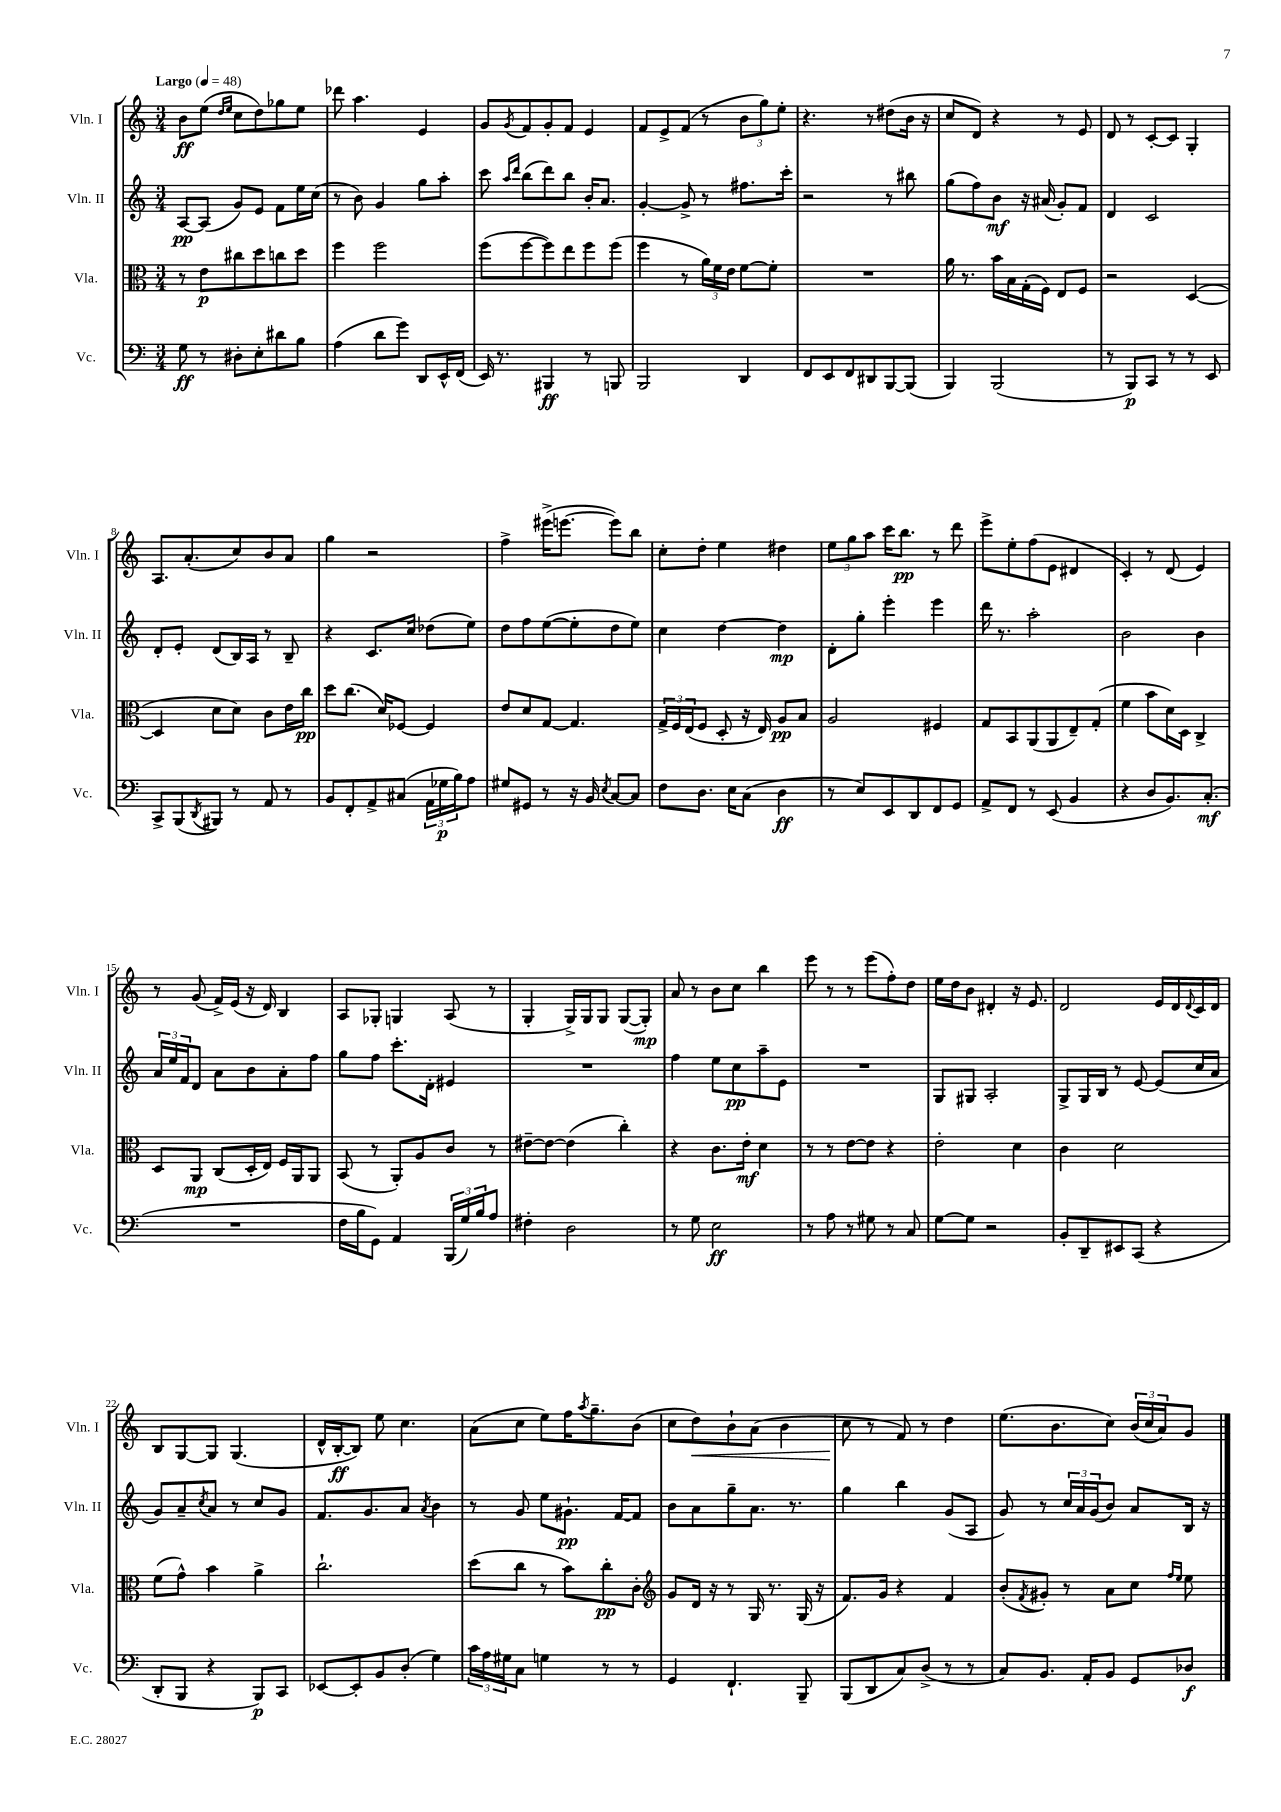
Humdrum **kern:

**kern	**dynam	**kern	**dynam	**kern	**dynam	**kern	**dynam
*part4	*part4	*part3	*part3	*part2	*part2	*part1	*part1
*staff4	*staff4	*staff3	*staff3	*staff2	*staff2	*staff1	*staff1
*I"Vc.	*	*I"Vla.	*	*I"Vln. II	*	*I"Vln. I	*
*I'Vc.	*	*I'Vla.	*	*I'Vln. II	*	*I'Vln. I	*
*clefF4	*	*clefC3	*	*clefG2	*	*clefG2	*
*k[]	*	*k[]	*	*k[]	*	*k[]	*
*M3/4	*	*M3/4	*	*M3/4	*	*M3/4	*
*MM48	*	*MM48	*	*MM48	*	*MM48	*
=1	=1	=1	=1	=1	=1	=1	=1
!	!	!	!	!	!	!LO:TX:a:B:t=Largo	!
8G\	ff	8r	.	[8A/L	pp	8b\L	ff
8r	.	8e\L	p	(8A/J]	.	(8ee\J	.
.	.	.	.	.	.	16qqdd/LL	.
.	.	.	.	.	.	16qqee/JJ	.
8D#X'\L	.	8cc#X\	.	8g/L)	.	8cc\L	.
8E'\	.	8dd\	.	8e/J	.	8dd\)	.
8d#X\	.	8ccn\	.	8f\L	.	8gg-X\	.
8B\J	.	8dd\J	.	16ee\L	.	8ee\J	.
.	.	.	.	(16cc\JJ	.	.	.
=2	=2	=2	=2	=2	=2	=2	=2
(4A\	.	4ff\	.	8r	.	8ddd-X\	.
.	.	.	.	8b\)	.	4.aa\	.
8d\L	.	2ff\	.	4g/	.	.	.
8g\J)	.	.	.	.	.	.	.
8DD/L	.	.	.	8gg\L	.	4e/	.
16EE^^/L	.	.	.	8aa'\J	.	.	.
(16FF/JJ	.	.	.	.	.	.	.
=3	=3	=3	=3	=3	=3	=3	=3
16EE/)	.	(8ff\L	.	8ccc\	.	8g/L	.
8.r	.	.	.	.	.	.	.
.	.	.	.	16qqaa/LL	.	.	.
.	.	.	.	16qqddd/JJ	.	8qg/	.
.	.	[8ff\	.	(8bb\L	.	8f/	.
4BBB#X/	ff	8ff\])	.	8ddd\)	.	8g'/	.
.	.	8ee\	.	8bb\J	.	8f/J	.
8r	.	8ff\	.	16b'/KL	.	4e/	.
.	.	.	.	8.a/J	.	.	.
8BBBn/	.	(8ff\J	.	.	.	.	.
=4	=4	=4	=4	=4	=4	=4	=4
2BBB/	.	4ff\	.	[4g'/	.	8f/L	.
.	.	.	.	.	.	8e^/	.
.	.	8r	.	8g^/]	.	(8f/J	.
.	.	24a\LL)	.	8r	.	8r	.
.	.	24f\	.	.	.	.	.
.	.	24e\JJ	.	.	.	.	.
4DD/	.	[8f\L	.	8.ff#X\L	.	12b\L	.
.	.	.	.	.	.	12gg\)	.
.	.	8f'\J]	.	.	.	.	.
.	.	.	.	.	.	12ee'\J	.
.	.	.	.	16ccc'\Jk	.	.	.
=5	=5	=5	=5	=5	=5	=5	=5
8FF/L	.	2.r	.	2r	.	4.r	.
8EE/	.	.	.	.	.	.	.
8FF/	.	.	.	.	.	.	.
8DD#X/	.	.	.	.	.	8r	.
[8BBB/	.	.	.	8r	.	(8dd#X\L	.
(8BBB/J]	.	.	.	8bb#X\	.	16b\Jk	.
.	.	.	.	.	.	16r	.
=6	=6	=6	=6	=6	=6	=6	=6
4BBB/)	.	16a\	.	(8gg\L	.	8cc/L	.
.	.	8.r	.	.	.	.	.
.	.	.	.	8ff\)	.	8d/J)	.
(2BBB/	.	16b\LL	.	8b\J	mf	4r	.
.	.	16B\	.	.	.	.	.
.	.	(16G'\	.	16r	.	.	.
.	.	16F\JJ)	.	(16a#X/	.	.	.
.	.	8E/L	.	8g'/L)	.	8r	.
.	.	8F/J	.	8f/J	.	8e/	.
=7	=7	=7	=7	=7	=7	=7	=7
8r	.	2r	.	4d/	.	8d/	.
8BBB/L)	p	.	.	.	.	8r	.
8CC/J	.	.	.	2c/	.	[8c'/L	.
8r	.	.	.	.	.	8c/J]	.
8r	.	([4D/	.	.	.	4G'/	.
8EE/	.	.	.	.	.	.	.
!!LO:LB:g=z
=8	=8	=8	=8	=8	=8	=8	=8
8CC^/L	.	4D/]	.	8d'/L	.	8.A/L	.
(8BBB/	.	.	.	8e'/J	.	.	.
.	.	.	.	.	.	(8.a'/	.
8qDD/	.	.	.	.	.	.	.
8BBB#X/J)	.	8d\L	.	(8d/L	.	.	.
8r	.	8d\J)	.	16B/L)	.	8cc/)	.
.	.	.	.	16A/JJ	.	.	.
8AA/	.	8c\L	.	8r	.	8b/	.
8r	.	16e\L	.	8B~/	.	8a/J	.
.	.	16cc\JJ	pp	.	.	.	.
=9	=9	=9	=9	=9	=9	=9	=9
8BB/L	.	8dd\L	.	4r	.	4gg\	.
8FF'/	.	(8.cc\J	.	.	.	.	.
8AA^/	.	.	.	8.c/L	.	2r	.
.	.	16d/KL)	.	.	.	.	.
(8C#X/J	.	[8F-X/J	.	.	.	.	.
.	.	.	.	16cc/Jk	.	.	.
24AA\LL	.	4F-/]	.	(8dd-X\L	.	.	.
24G-X\	p	.	.	.	.	.	.
24B\J)	.	.	.	.	.	.	.
8A\J	.	.	.	8ee\J)	.	.	.
=10	=10	=10	=10	=10	=10	=10	=10
8G#X/L	.	8e/L	.	8dd\L	.	4ff^\	.
8GG#X/J	.	8d/	.	8ff\	.	.	.
8r	.	[8G/J	.	([8ee\	.	(16eee#X^\KL	.
.	.	.	.	.	.	[8.eeen\J	.
16r	.	4.G/]	.	8ee'\]	.	.	.
16BB/	.	.	.	.	.	.	.
8qE/	.	.	.	.	.	.	.
[8C/L	.	.	.	8dd\	.	8eee\L])	.
8C/J]	.	.	.	8ee\J)	.	8bb\J	.
=11	=11	=11	=11	=11	=11	=11	=11
8F\L	.	24G^/LL	.	4cc\	.	8cc'\L	.
.	.	24F/	.	.	.	.	.
.	.	(24E/J	.	.	.	.	.
8.D\J	.	8F/J	.	.	.	8dd'\J	.
.	.	8D'/	.	[4dd\	.	4ee\	.
16E\KL	.	.	.	.	.	.	.
(8C\J	.	16r	.	.	.	.	.
.	.	16E/)	.	.	.	.	.
4D\	ff	8A/L	pp	4dd\]	mp	4dd#X\	.
.	.	8B/J	.	.	.	.	.
=12	=12	=12	=12	=12	=12	=12	=12
8r	.	2A/	.	8d'\L	.	12ee\L	.
.	.	.	.	.	.	12gg\	.
8E/L)	.	.	.	8gg'\J	.	.	.
.	.	.	.	.	.	12aa\J	.
8EE/	.	.	.	4eee'\	.	16ccc\KL	.
.	.	.	.	.	.	8.bb\J	pp
8DD/	.	.	.	.	.	.	.
8FF/	.	4F#X/	.	4eee\	.	8r	.
8GG/J	.	.	.	.	.	8ddd\	.
=13	=13	=13	=13	=13	=13	=13	=13
8AA^/L	.	8G/L	.	16ddd\	.	8eee^\L	.
.	.	.	.	8.r	.	.	.
8FF/J	.	8BB/	.	.	.	8ee'\	.
8r	.	(8AA/	.	2aa'\	.	(8ff\	.
(8EE/	.	8AA/	.	.	.	8e\J	.
4BB/	.	8E~/)	.	.	.	4d#X/	.
.	.	(8G'/J	.	.	.	.	.
=14	=14	=14	=14	=14	=14	=14	=14
4r	.	4f\	.	2b\	.	4c'/)	.
8D/L	.	8b\L	.	.	.	8r	.
8.BB/)	.	16d\L)	.	.	.	(8d/	.
.	.	16D\JJ	.	.	.	.	.
.	.	4C^/	.	4b\	.	4e/)	.
(8.C'/J	mf	.	.	.	.	.	.
!!LO:LB:g=z
=15	=15	=15	=15	=15	=15	=15	=15
2.r	.	8D/L	.	24a/LL	.	8r	.
.	.	.	.	24ee/	.	.	.
.	.	.	.	24f/J	.	.	.
.	.	8AA/J	mp	8d/J	.	(8g/	.
.	.	(8C/L	.	8a\L	.	16f^/LL)	.
.	.	.	.	.	.	(16e/JJ	.
.	.	16D'/L	.	8b\	.	16r	.
.	.	16E/JJ)	.	.	.	16d/)	.
.	.	16F/LL	.	8a'\	.	4B/	.
.	.	16AA/J	.	.	.	.	.
.	.	8AA/J	.	8ff\J	.	.	.
=16	=16	=16	=16	=16	=16	=16	=16
16F\LL	.	(8BB/	.	8gg\L	.	8A/L	.
16B\J	.	.	.	.	.	.	.
8GG\J)	.	8r	.	8ff\J	.	8G-X'/J	.
4AA/	.	8AA'/L)	.	8.ccc'\L	.	4Gn/	.
.	.	8A/	.	.	.	.	.
.	.	.	.	16d'\Jk	.	.	.
(24BBB/LL	.	8c/J	.	4e#X/	.	(8A/	.
24G/)	.	.	.	.	.	.	.
24B/J	.	.	.	.	.	.	.
8A/J	.	8r	.	.	.	8r	.
=17	=17	=17	=17	=17	=17	=17	=17
4F#X'\	.	[8e#X~\L	.	2.r	.	4G'/	.
.	.	8e#\J_	.	.	.	.	.
2D\	.	(4e#\]	.	.	.	16G^/LL)	.
.	.	.	.	.	.	16G/J	.
.	.	.	.	.	.	8G/J	.
.	.	4cc'\)	.	.	.	([8G/L	.
.	.	.	.	.	.	8G'/J])	mp
=18	=18	=18	=18	=18	=18	=18	=18
8r	.	4r	.	4ff\	.	8a/	.
8G\	.	.	.	.	.	8r	.
2E\	ff	8.c\L	.	8ee\L	.	8b\L	.
.	.	.	.	8cc\	pp	8cc\J	.
.	.	16e'\Jk	mf	.	.	.	.
.	.	4d\	.	8aa~\	.	4bb\	.
.	.	.	.	8e\J	.	.	.
=19	=19	=19	=19	=19	=19	=19	=19
8r	.	8r	.	2.r	.	8eee\	.
8A\	.	8r	.	.	.	8r	.
8r	.	[8e\L	.	.	.	8r	.
8G#X\	.	8e\J]	.	.	.	(8eee\L	.
8r	.	4r	.	.	.	8ff'\)	.
8C/	.	.	.	.	.	8dd\J	.
=20	=20	=20	=20	=20	=20	=20	=20
[8G\L	.	2e'\	.	8G/L	.	16ee\LL	.
.	.	.	.	.	.	16dd\J	.
8G\J]	.	.	.	8G#X/J	.	8b\J	.
2r	.	.	.	2A'/	.	4d#X'/	.
.	.	4d\	.	.	.	16r	.
.	.	.	.	.	.	8.e/	.
=21	=21	=21	=21	=21	=21	=21	=21
8BB'/L	.	4c\	.	8G^/L	.	2d/	.
8DD~/	.	.	.	16G/L	.	.	.
.	.	.	.	16B/JJ	.	.	.
8EE#X/	.	2d\	.	8r	.	.	.
(8CC/J	.	.	.	[8e/	.	.	.
4r	.	.	.	(8e/L]	.	16e/LL	.
.	.	.	.	.	.	16d/	.
.	.	.	.	.	.	8qqd/	.
.	.	.	.	16cc/L	.	16c/	.
.	.	.	.	16a/JJ	.	16d/JJ	.
!!LO:LB:g=z
=22	=22	=22	=22	=22	=22	=22	=22
8DD'/L	.	(8f\L	.	8g/L)	.	8B/L	.
8BBB/J	.	8g^^\J)	.	8a~/	.	[8G/	.
.	.	.	.	8qcc/	.	.	.
4r	.	4b\	.	8a/J	.	8G/J]	.
.	.	.	.	8r	.	(4.G/	.
8BBB/L)	p	4a^\	.	8cc/L	.	.	.
8CC/J	.	.	.	8g/J	.	.	.
=23	=23	=23	=23	=23	=23	=23	=23
[8EE-X/L	.	2.cc`\	.	8.f/L	.	16d^^/LL	.
.	.	.	.	.	.	[16B'/J	ff
8EE-'/]	.	.	.	.	.	8B/J])	.
.	.	.	.	8.g/	.	.	.
8BB/	.	.	.	.	.	8ee\	.
(8D'/J	.	.	.	8a/J	.	4.cc\	.
.	.	.	.	8qa/	.	.	.
4G\)	.	.	.	4b\	.	.	.
=24	=24	=24	=24	=24	=24	=24	=24
24c\LL	.	(8dd\L	.	8r	.	(8a\L	.
24A\	.	.	.	.	.	.	.
24G#X\J	.	.	.	.	.	.	.
8C\J	.	8cc\J	.	8g/	.	8cc\J	.
4Gn\	.	8r	.	8ee\L	.	8ee\L)	.
.	.	8b\L)	.	8.g#X`\J	pp	16ff\K	.
.	.	.	.	.	.	8qaa/	.
.	.	.	.	.	.	8.gg~\	.
8r	.	8cc'\	pp	.	.	.	.
.	.	.	.	[16f/KL	.	.	.
8r	.	8c'\J	.	8f/J]	.	(8b\J	.
=25	=25	=25	=25	=25	=25	=25	=25
*	*	*clefG2	*	*	*	*	*
4GG/	.	8g/L	.	8b\L	.	8cc\L	.
!	!	!	!	!	!	!	!LO:HP:b
.	.	16d/Jk	.	8a\	.	8dd\)	<
.	.	16r	.	.	.	.	.
4.FF`/	.	8r	.	8gg~\	.	8b`\	.
.	.	16G/	.	8.a\J	.	(8a\J	.
.	.	8.r	.	.	.	.	.
.	.	.	.	.	.	4b\	.
.	.	.	.	8.r	.	.	.
8BBB~/	.	(16G/	.	.	.	.	.
.	.	16r	.	.	.	.	.
=26	=26	=26	=26	=26	=26	=26	=26
(8BBB/L	.	8.f/L)	.	4gg\	.	8cc\	.
8DD/	.	.	.	.	.	8r	[
.	.	16g/Jk	.	.	.	.	.
8C/)	.	4r	.	4bb\	.	8f/)	.
(8D^/J	.	.	.	.	.	8r	.
8r	.	4f/	.	(8g/L	.	4dd\	.
8r	.	.	.	8A/J	.	.	.
=27	=27	=27	=27	=27	=27	=27	=27
8C/L)	.	(8b'/L	.	8g/)	.	(8.ee\L	.
.	.	8qf/	.	.	.	.	.
8.BB/J	.	8g#X'/J)	.	8r	.	.	.
.	.	.	.	.	.	8.b\	.
.	.	8r	.	24cc/LL	.	.	.
.	.	.	.	24a/	.	.	.
16AA'/KL	.	.	.	.	.	.	.
.	.	.	.	(24g/J	.	.	.
8BB/J	.	8a\L	.	8b/J)	.	8cc\J)	.
8GG/L	.	8cc\J	.	8a/L	.	(24b/LL	.
.	.	.	.	.	.	24cc/	.
.	.	.	.	.	.	24a/J)	.
.	.	16qqff/LL	.	.	.	.	.
.	.	16qqee/JJ	.	.	.	.	.
8D-X/J	f	8ee\	.	16B/Jk	.	8g/J	.
.	.	.	.	16r	.	.	.
==	==	==	==	==	==	==	==
*-	*-	*-	*-	*-	*-	*-	*-
